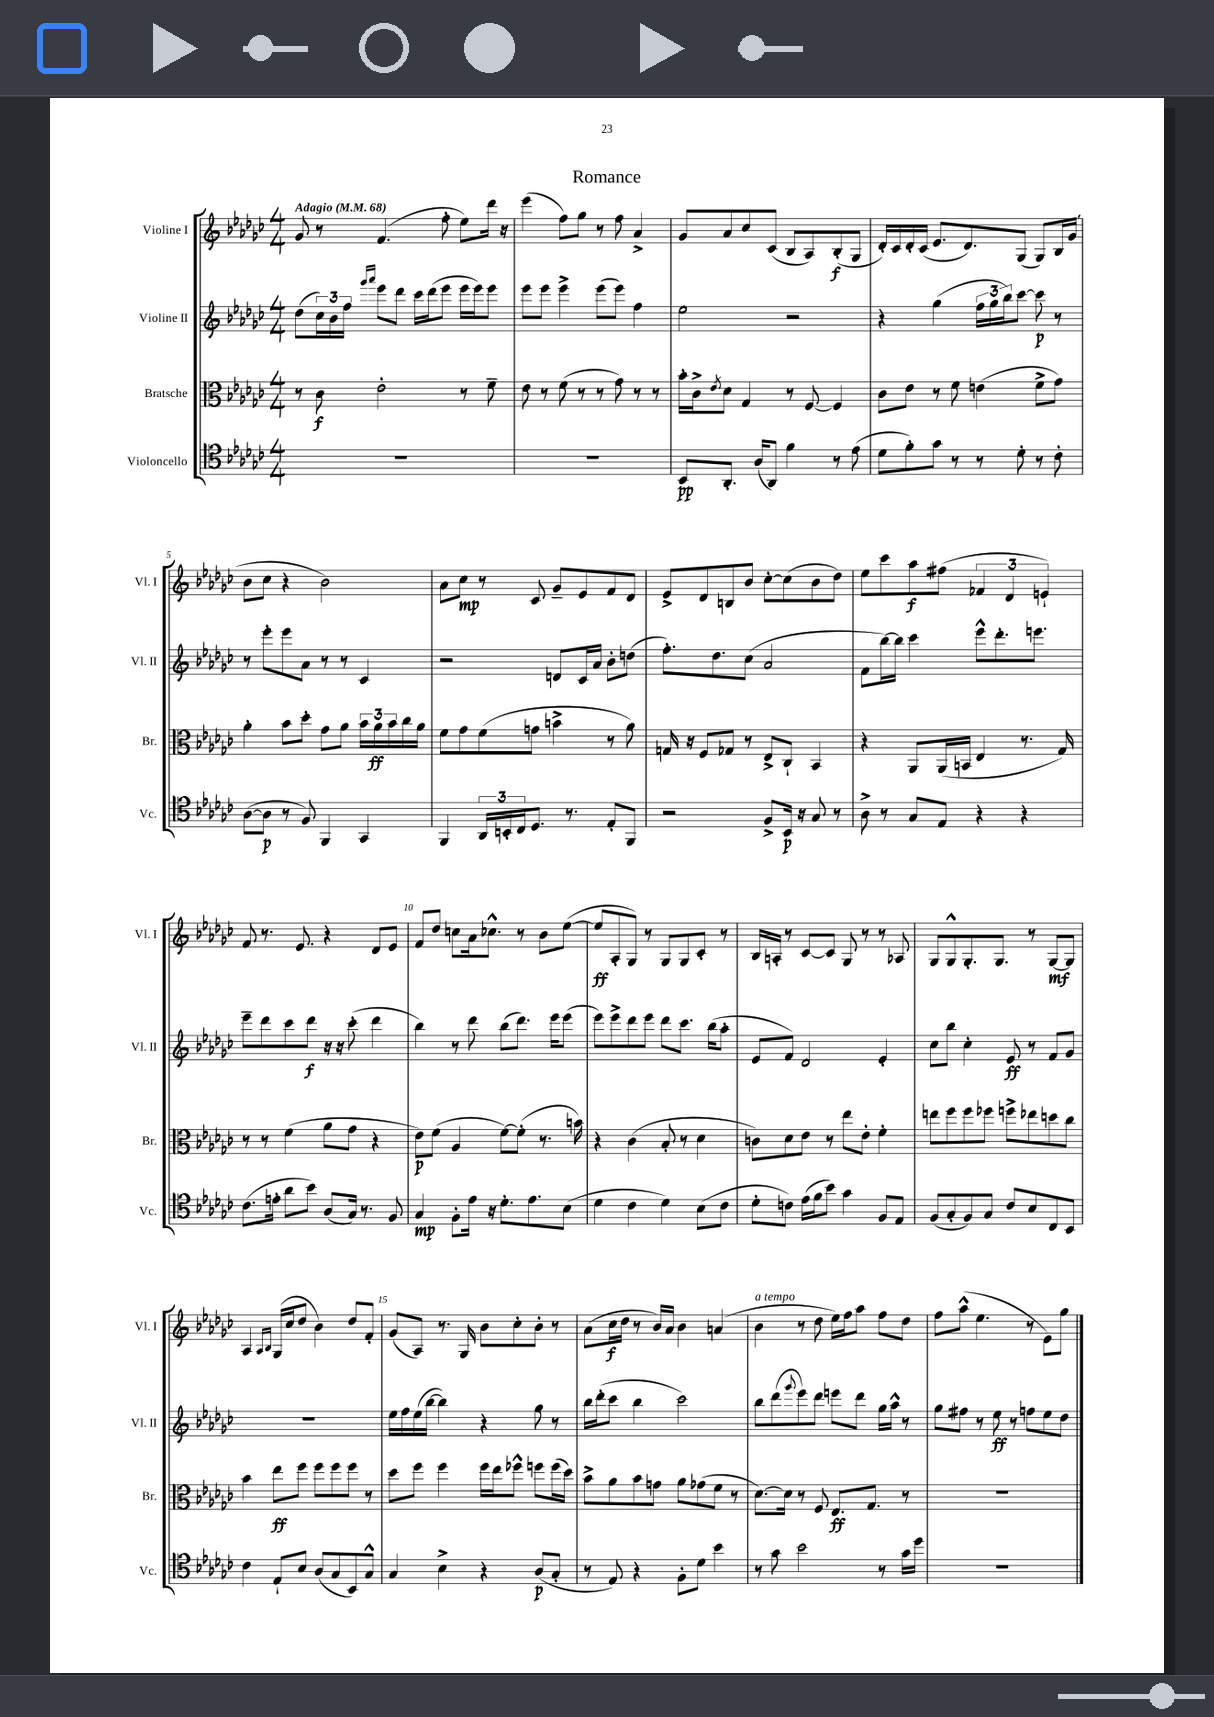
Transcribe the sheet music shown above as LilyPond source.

\header { title = "Romance" }
<<
\new StaffGroup <<
\new Staff = "s0" \with { instrumentName = "Violine I" shortInstrumentName = "Vl. I" } {
    \clef treble \key ges \major \numericTimeSignature \time 4/4 \tempo "Adagio" 4 = 68
    ges'8 r8 f'4.( f''8-. ees''8) des'''16 r16 |
    ees'''4( f''8) ges''8 r8 f''8 aes'4-> |
    ges'8 aes'8 ces''8 ces'8( bes8 aes8) bes8-.\f( ges8 |
    des'16-.) ces'16 des'16-. ces'16( ees'8. des'8.) ges8( ges8) bes16 ges'16( |
    bes'8 ces''8 r4 bes'2) |
    aes'8 ces''8\mp r8 ces'8 ges'8-- ees'8 f'8 des'8 |
    ees'8-> des'8 b8 bes'8 ces''8~-. ces''8( bes'8 des''8) |
    ees''8 ces'''8 aes''8\f fis''8( \tuplet 3/2 { fes'4 des'4 e'4-!) } |
    f'8 r8. ees'8. r4 des'8 ees'8 |
    f'8 des''8 c''8 aes'16 ces''8.-^ r8 bes'8 ees''8~( |
    ees''8\ff aes8-. ges8) r8 ges8 ges8 ces'8-. r8 |
    bes16 a16-. r8 ces'8~ ces'8 ges8 r8 r8 aes8 |
    ges8 ges8-^ ges8.-. ges8. r8 ges8~\mf ges8 |
    aes4 \grace { aes16 bes16 } ges16( ces''16 des''8 bes'4) des''8 f'8-. |
    ges'8( aes8) r8. ges16 bes'8 ces''8-. bes'8-. r8 |
    aes'8( ces''16\f des''16 r8 bes'16) aes'16 bes'4 a'4( |
    bes'4^\markup { \italic "a tempo" } r8 des''8 ees''16) f''16 aes''8 f''8 des''8 |
    f''8 aes''8-^( ees''4. r8 ees'8) ges''8 \bar "|." |
}
\new Staff = "s1" \with { instrumentName = "Violine II" shortInstrumentName = "Vl. II" } {
    \clef treble \key ges \major \numericTimeSignature \time 4/4
    des''8( \tuplet 3/2 { ces''16) bes'16 f''16 } \grace { ges'''16 aes'''16 } ees'''8 des'''8 ces'''16 des'''16( ees'''8 ees'''16 ees'''16) ees'''8 |
    ees'''8 ees'''8 ees'''4-> ees'''8( ees'''8) f''4 |
    ees''2 r2 |
    r4 ges''4( \tuplet 3/2 { f''16 ges''16 bes''16) } ces'''8~ ces'''8\p r8 |
    r8 ees'''8-. ees'''8 aes'8 r8 r8 ces'4 |
    r2 d'8 ces'16 aes'16 bes'8-. d''8( |
    f''8.-.) des''8. ces''8( aes'2 |
    f'8 bes''16~) bes''16 ces'''4 ees'''8-^ des'''8.-. e'''8. |
    ees'''8-- des'''8 ces'''8 des'''8\f r16 r16 ces'''8-.( des'''4 |
    bes''4) r8 des'''8 bes''8( des'''8.) ees'''16 ees'''8( |
    ees'''8) ees'''8-> des'''8 ees'''8 des'''8 ces'''8. bes''16( aes''8-. |
    ees'8 f'8) des'2 ees'4-. |
    ces''8 bes''8 ces''4-. ees'8\ff r8 f'8 ges'8 |
    R1 |
    ees''16 f''16 ees''16( bes''16~ bes''4) r4 ges''8 r8 |
    bes''16 des'''16-.( ces'''8 bes''4 ces'''2) |
    bes''8 des'''8( \appoggiatura { ges'''8 } ees'''8) des'''8 e'''8 des'''8 ges''16 aes''16-^ r8 |
    ges''8 fis''8 r8 ees''8\ff r8 f''8 ees''8 des''8 \bar "|." |
}
\new Staff = "s2" \with { instrumentName = "Bratsche" shortInstrumentName = "Br." } {
    \clef alto \key ges \major \numericTimeSignature \time 4/4
    r8 ces'8\f ees'2-. r8 f'8-- |
    ees'8 r8 f'8( r8 r8 ges'8) r8 r8 |
    bes'16-. ces'16-> \acciaccatura { ees'8 } des'8 ges4 r8 f8~ f4 |
    ces'8 ees'8 r8 f'8 e'4( f'8-> ges'8) |
    aes'4-. bes'8 des''8-. ges'8 aes'8 \tuplet 3/2 { bes'16 aes'16\ff bes'16 } ces''16 aes'16 |
    f'8 ges'8 f'8( g'8 b'4-> r8 aes'8) |
    g16 r16 f8 ges8 r8 ees8-> ces8-! bes,4 |
    r4 aes,8 aes,16( b,16 ees4 r8. ges16) |
    r8 r8 f'4( aes'8 ges'8 r4 |
    ees'8\p) f'8( aes4 f'8~) f'8-.( r8. b'16) |
    r4 ces'4( bes8-. r8 des'4 |
    c'8) des'8 ees'8 r8 ees''8 ees'8-. f'4-. |
    e''8 f''8 f''8 fes''8 f''8-> ees''8 d''8 ces''8 |
    bes'4 ees''8\ff f''8 f''8 f''8 f''8 r8 |
    des''8 f''8 f''4 f''16 ees''16 fes''8-^ f''8 f''16( des''16) |
    bes'8-> aes'8 bes'8 g'8 aes'8 ges'8( f'8 r8 |
    des'8.~) des'16 r8 f8 ees8.\ff ges8. r8 |
    R1 \bar "|." |
}
\new Staff = "s3" \with { instrumentName = "Violoncello" shortInstrumentName = "Vc." } {
    \clef tenor \key ges \major \numericTimeSignature \time 4/4
    R1 |
    R1 |
    bes,8\pp aes,8.-. aes16( aes,8) f'4 r8 ees'8( |
    des'8 f'8-.) ges'8 r8 r8 des'8-. r8 ces'8-. |
    aes8~( aes8\p r8 f8) f,4 ges,4 |
    f,4 \tuplet 3/2 { aes,16 b,16-. ces16 } des8. r8. ees8-. f,8 |
    r2 f8-> bes,16\p r16 ges8 r8 |
    aes8-> r8 ges8 ees8 r4 r4 |
    ces'8.( e'16-. aes'8 bes'8) aes8( ges16) r8. f8 |
    ges4\mp f8-. ees'16 r16 des'8.-. ees'8. bes8( |
    des'4 ces'4 des'4) bes8( ces'8 |
    des'8-. c'8) ees'16( f'16 bes'8) ges'4 f8 ees8 |
    f8( ges8-. f8) ges8 ces'8 bes8 ces8 bes,8 |
    ces'4 ees8-! bes8 aes8( ges8 bes,8) ges8-^ |
    ges4 bes4-> r4 aes8\p( ges8-. |
    r8 ees8) r4 f8-. des'8 bes'4 |
    r8 ges'8 bes'2 r8 ges'16 des''16 |
    R1 \bar "|." |
}
>>
>>
\layout { \context { \Score \override BarNumber.break-visibility = ##(#f #t #t) barNumberVisibility = #(every-nth-bar-number-visible 5) } }
